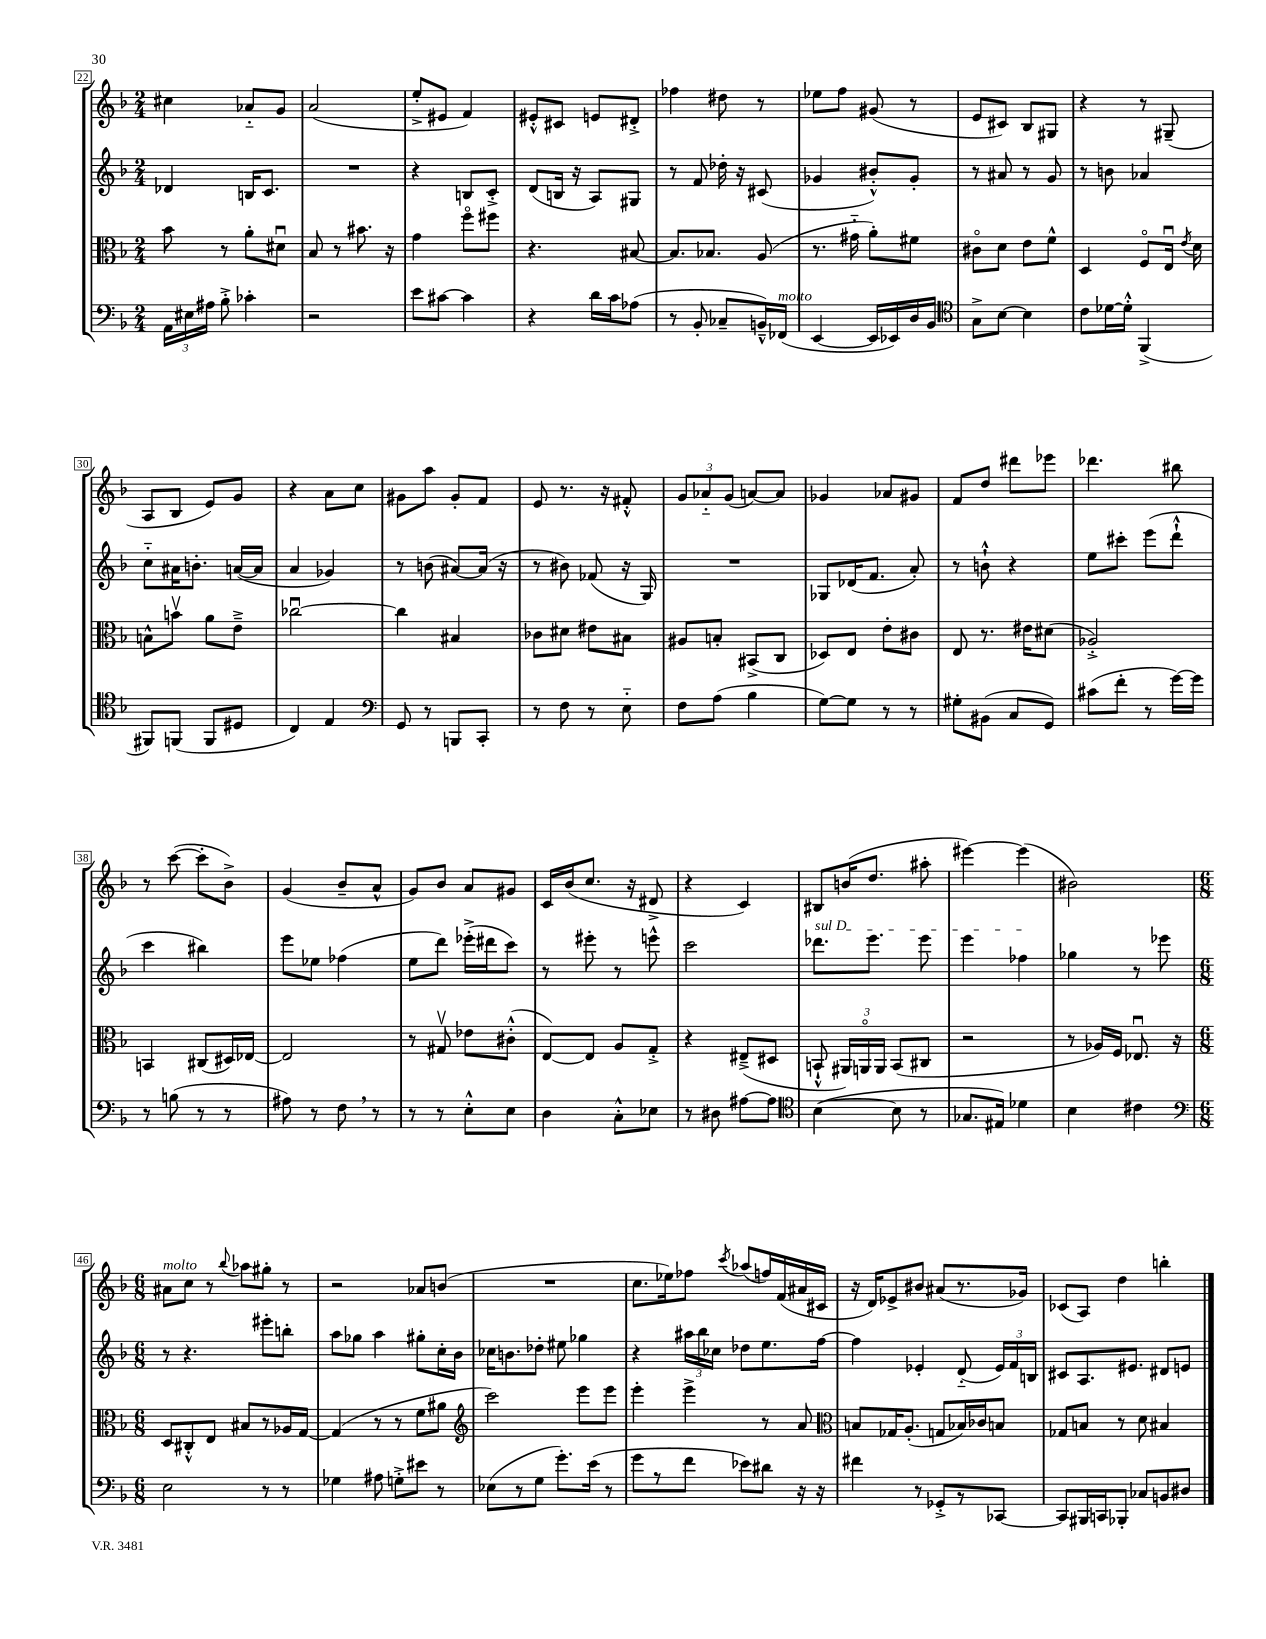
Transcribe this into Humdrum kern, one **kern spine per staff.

**kern	**kern	**kern	**kern
*staff4	*staff3	*staff2	*staff1
*clefF4	*clefC3	*clefG2	*clefG2
*k[b-]	*k[b-]	*k[b-]	*k[b-]
*M2/4	*M2/4	*M2/4	*M2/4
24AA	8b-	4d-	4cc#
24E#	.	.	.
24A#	.	.	.
8B-'^	8r	.	.
4c-'	8a'	16B	8a-'~
.	.	8.c	.
.	8d#u	.	8g
=	=	=	=
2r	8B-	2r	(2a
.	8r	.	.
.	8.b#	.	.
.	16r	.	.
=	=	=	=
8e	4g	4r	8ee'^
[8c#	.	.	8e#
4c#]	8ffo	8B	4f)
.	8ff#	8c'^	.
=	=	=	=
4r	4.r	(8d	8e#'^^
.	.	16B	8c#
.	.	16r	.
16d	.	8A)	8e
16c	.	.	.
(8A-	[8B#	8G#	8d#'^
=	=	=	=
8r	8.B#]	8r	4ff-
8BB-'	.	8f	.
.	8.B-	.	.
8C-~	.	16dd-'	8dd#
.	.	16r	.
16BB~^^)	(8A	(8c#	8r
(16FF-	.	.	.
=	=	=	=
[4EE	8.r	4g-	8ee-
.	.	.	8ff
.	16g#'~	.	.
16EE]	8a')	8b#'^^)	(8g#
16EE-)	.	.	.
16D	8f#	8g-'	8r
16BB-	.	.	.
=	=	=	=
*clefC4	*	*	*
8G^	8c#o	8r	8e
[8B-	8d	8a#	8c#)
4B-]	8e	8r	8B-
.	8f^^	8g	8G#
=	=	=	=
8c	4D	8r	4r
[16d-	.	8b	.
16d-'^^]	.	.	.
(4FF^	8Fo	4a-	8r
.	16Eu	.	(8G#~
.	8qe	.	.
.	16d	.	.
=	=	=	=
8FF#)	8B^^	8cc'~	8A
(8FF	8bv	16a#	8B-
.	.	8.b'	.
8FF	8a	.	8e)
8D#	8e~^	([16a	8g
.	.	16a]	.
=	=	=	=
4C)	[2cc-u	4a	4r
4E	.	4g-)	8a
.	.	.	8cc
=	=	=	=
*clefF4	*	*	*
8GG	4cc-]	8r	8g#
8r	.	(8b	8aa
8BBB	4B#	[8a#)	8g#'
8CC'	.	(16a#]	8f
.	.	16r	.
=	=	=	=
8r	8c-	8r	8e
8F	8d#	8b#)	8.r
8r	8e#	(8f-	.
.	.	.	16r
8E'~	8B#	16r	8f#'^^
.	.	16G)	.
=	=	=	=
8F	8A#	2r	12g
.	.	.	12a-'~
(8A	8B'	.	.
.	.	.	(12g
4B-	(8BB#^	.	[8a)
.	8C	.	8a]
=	=	=	=
[8G)	8D-)	8G-	4g-
8G]	8E	(16d-	.
.	.	8.f	.
8r	8e'	.	8a-
8r	8c#	8a')	8g#
=	=	=	=
8G#'	8E	8r	8f
(8BB#	8.r	8b`^^	8dd
8C	.	4r	8ddd#
.	16e#	.	.
8GG)	(8d#	.	8eee-
=	=	=	=
(8c#	2A-'^)	8ee	4.ddd-
8f'	.	8ccc#'	.
8r	.	(8eee	.
[16g)	.	8ddd`^^	8bb#
16g]	.	.	.
=	=	=	=
8r	4BB	4ccc	8r
(8B	.	.	([8ccc
8r	(8C#	4bb#)	8ccc']
8r	16D#)	.	8b-^)
.	[16E-	.	.
=	=	=	=
8A#)	2E-]	8eee	(4g
8r	.	8ee-	.
8F	.	(4ff-	8b-~
8r	.	.	8a^^
=	=	=	=
8r	8r	8ee	8g)
8r	8G#v	8ddd)	8b-
8E'^^	8e-	(16eee-'^	8a
.	.	16ddd#	.
8E	(8c#'^^	8ccc)	8g#
=	=	=	=
4D	[8E)	8r	16c
.	.	.	(16b-
.	8E]	8eee#'	8.cc
8C'^^	8A	8r	.
.	.	.	16r
8E-	8G'^	8eee^^	8d#^
=	=	=	=
8r	4r	2ccc	4r
8D#	.	.	.
[8A#	(8E#~^	.	4c)
8A#]	8D#	.	.
=	=	=	=
*clefC4	*	*	*
([4B-	8BB`^^	8.ddd-	8B#
.	24AA#)	.	(16b
.	24AAo	.	.
.	.	8.eee	8.dd
.	24AA	.	.
8B-]	(8BB	.	.
8r	8C#	8eee	8aa#'
=	=	=	=
8.G-	2r	4eee	[4eee#)
16E#)	.	.	.
4d-	.	4ff-	(4eee#]
=	=	=	=
4B-	8r	4gg-	2b#)
.	16A-)	.	.
.	16F	.	.
4c#	8.E-u	8r	.
.	.	8eee-	.
.	16r	.	.
=	=	=	=
*clefF4	*	*	*
*M6/8	*M6/8	*M6/8	*M6/8
2E	8D	8r	8a#
.	8C#'^^	4.r	8cc
.	8E	.	8r
.	.	.	8qqbb-
.	8B#	.	8aa-
8r	8r	8eee#'	8gg#'
8r	16A-	8bb'	8r
.	[16G	.	.
=	=	=	=
4G-	(4G]	8aa	2r
.	.	8gg-	.
8A#	8r	4aa	.
8G'^	8r	.	.
8e#	8f	8gg#'	8a-
8r	8a#	16cc'	(8b
.	.	16b-	.
=	=	=	=
*	*clefG2	*	*
(8E-	2ccc)	16cc-	2.r
.	.	8.b	.
8r	.	.	.
8G	.	8dd-'	.
8.g')	.	8ee#	.
.	8eee	4gg-	.
(16e	.	.	.
8r	8eee	.	.
=	=	=	=
8g	4eee'	4r	8.cc
8r	.	.	.
.	.	.	16ee-)
8f	4eee^	24aa#	8ff-
.	.	24bb-	.
.	.	24cc-	.
.	.	.	8qccc
8e-)	.	8dd-	(8aa-
8d#	8r	8.ee	16ff)
.	.	.	(16f
16r	8a	.	16a#
16r	.	[16ff	16c#
=	=	=	=
*	*clefC3	*	*
4f#	8B	4ff]	16r
.	.	.	16d)
.	16G-	.	8e-^
.	(8.A'	.	.
8r	.	4e-'	8b#
8GG-'^	8G	.	(8a#
8r	16B-)	(8d'~	8.r
.	16c-	.	.
[8CC-	8B	24e-)	.
.	.	24f	.
.	.	.	16g-)
.	.	24B	.
=	=	=	=
8CC-]	8G-	8c#	(8c-
16BBB#	8B	8.A	8A)
16CC	.	.	.
8BBB-'	8r	.	4dd
.	.	8.e#	.
8C-	8d	.	.
8BB	4B#	8d#	4bb'
8D#	.	8e	.
==	==	==	==
*-	*-	*-	*-
